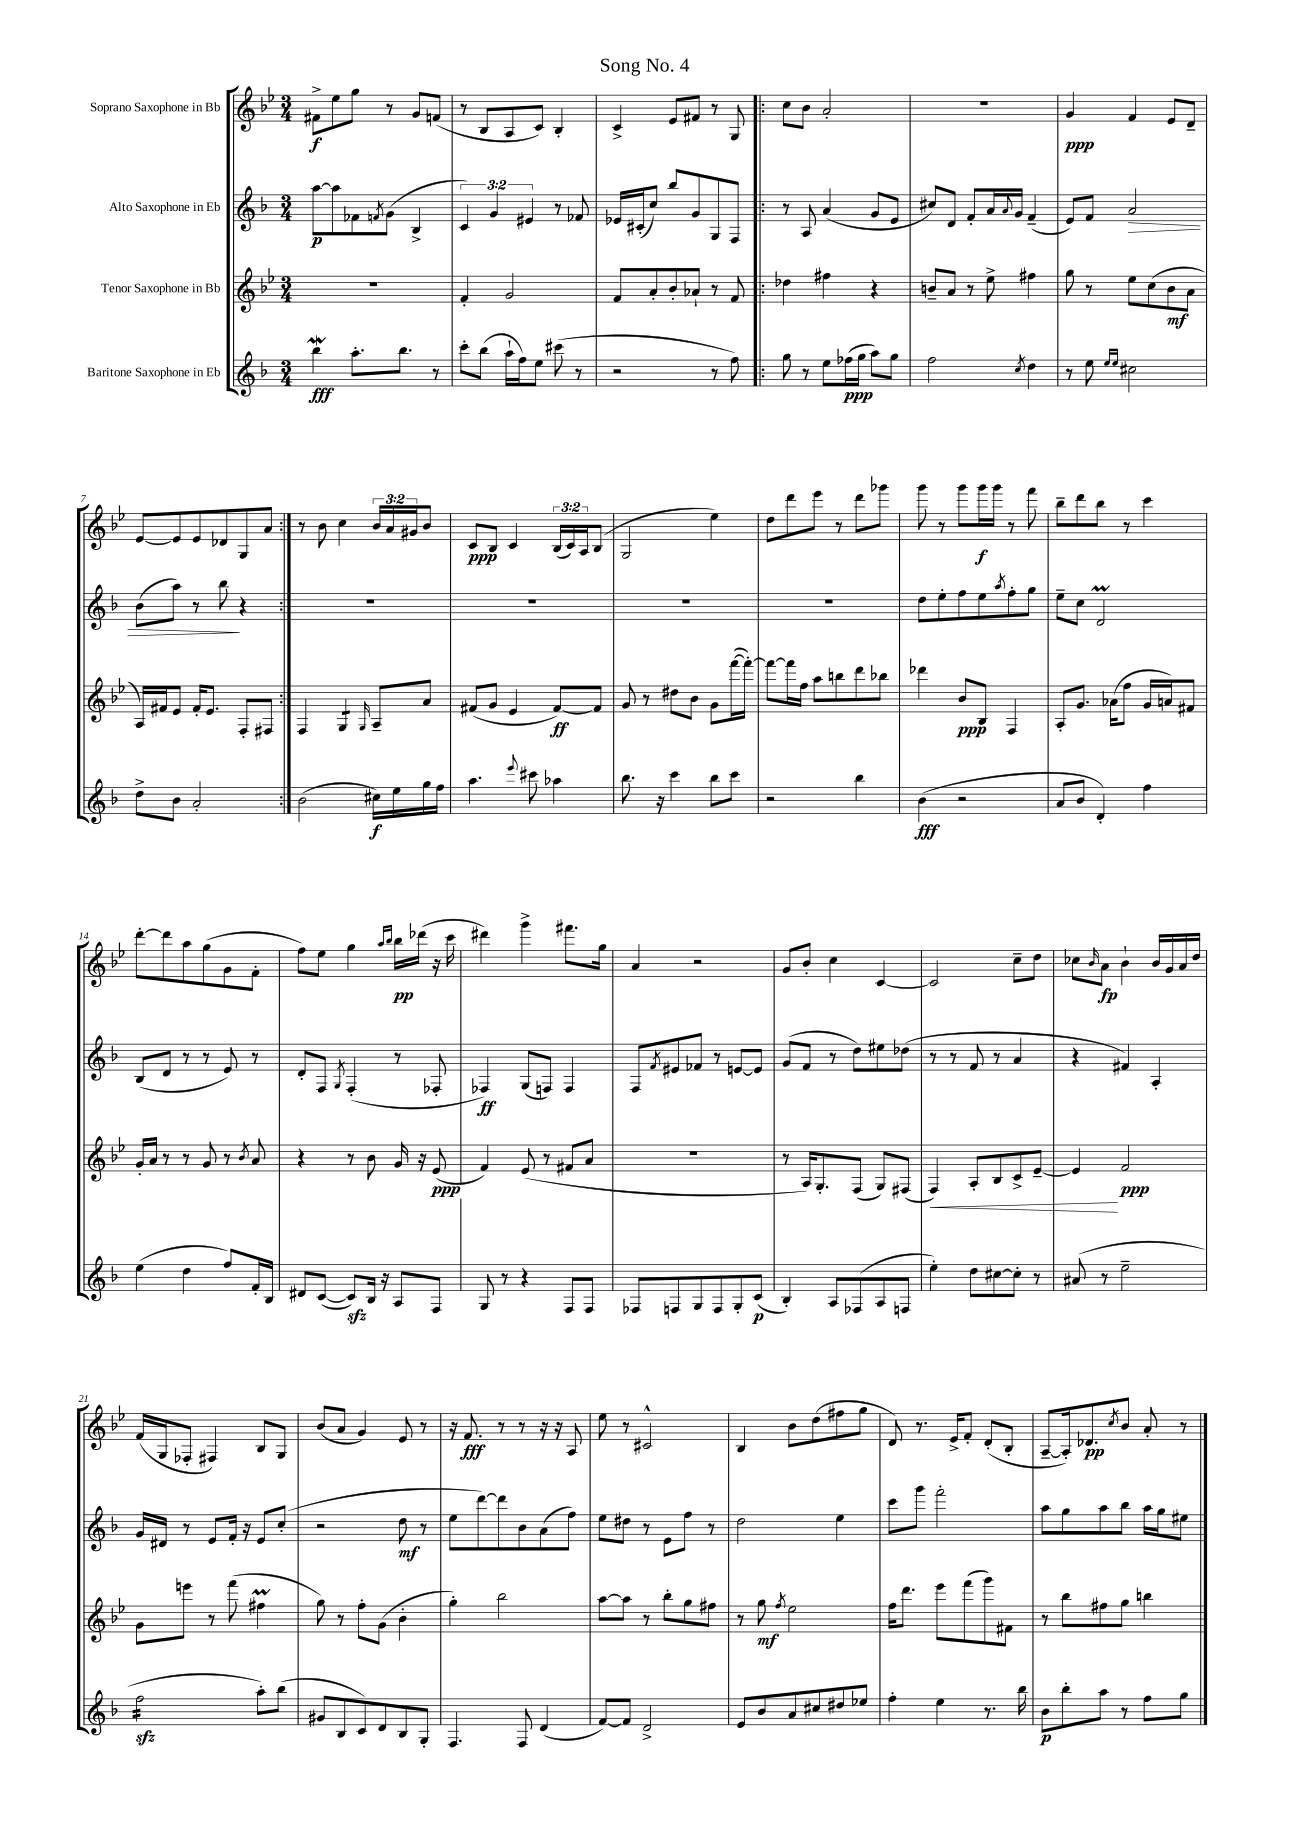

**kern	**kern	**kern	**kern
*staff4	*staff3	*staff2	*staff1
*clefG2	*clefG2	*clefG2	*clefG2
*k[b-]	*k[b-e-]	*k[b-]	*k[b-e-]
*M3/4	*M3/4	*M3/4	*M3/4
4bb-\	2.r	[8aa\L	8f#^\L
.	.	8aa\]	8ee-\
8.aa'\L	.	8f-\	8gg\J
.	.	8qf/	.
.	.	(8g\J	8r
8.bb-\J	.	.	.
.	.	4B-^/	8g/L
8r	.	.	(8f/J
=	=	=	=
8ccc'\L	4f'/	6c/)	8r
(8bb-\J	.	.	8B-/L
.	.	6g/	.
16aa`\LL	2g/	.	8A/
16ff\J)	.	.	.
.	.	6e#/	.
8ee\J	.	.	8c/J)
(8ccc#\	.	8r	4B-'/
8r	.	8f-/	.
=	=	=	=
2r	8f/L	16e-/LL	4c^/
.	.	(16c#'/J	.
.	8a'/	8cc/J)	.
.	8b-'/	8bb-/L	8e-/L
.	8a-`/J	8g/	8f#/J
8r	8r	8G/	8r
8ff\)	8f/	8F/J	8G/
=!|:	=!|:	=!|:	=!|:
8gg\	4dd-\	8r	8cc\L
8r	.	8A/	8b-\J
8ee\L	4ff#\	(4a/	2a'/
(16ff-\L	.	.	.
16gg\JJ	.	.	.
8aa\L)	4r	8g/L	.
8gg\J	.	8e/J	.
=	=	=	=
2ff\	8b~/L	8cc#/L)	2.r
.	8a/J	8d/J	.
.	8r	8f'/L	.
.	8ee-^\	16a/L	.
.	.	8qqa/	.
.	.	16g/JJ	.
8qcc/	.	.	.
4dd\	4ff#\	(4f~/	.
=	=	=	=
8r	8gg\	8e/L)	4g/
8ee\	8r	8f/J	.
16qqee/LL	.	.	.
16qqee/JJ	.	.	.
2cc#\	8ee-\L	2a/	4f/
.	(8cc\	.	.
.	8b-\	.	8e-/L
.	8a\J	.	8d~/J
=	=	=	=
8dd^\L	16A/LL)	(8b-\L	[8e-/L
.	16f#/J	.	.
8b-\J	8e-/J	8aa\J)	8e-/]
2a'/	16f#'/LK	8r	8e-/
.	8.e-/J	.	.
.	.	8bb-\	8d-/
.	8F'/L	4r	8G/
.	8F#/J	.	8a/J
=:|!	=:|!	=:|!	=:|!
(2b-\	4F/	2.r	8r
.	.	.	8b-\
.	4G/	.	4cc\
.	16qqG/	.	.
16cc#\LL)	8A~/L	.	24b-/LL
.	.	.	24a/
16ee\	.	.	.
.	.	.	24g#/J
16gg\	8a/J	.	8b-/J
16ff\JJ	.	.	.
=	=	=	=
4.aa\	(8f#/L	2.r	8c/L
.	8g/J	.	8B-/J
.	4e-/	.	4c/
8qqeee/	.	.	.
8ccc#\	.	.	.
4aa-\	[8f#/L)	.	(24B-/LL
.	.	.	24c/)
.	.	.	24A/J
.	8f#/]J	.	(8B-/J
=	=	=	=
8.bb-\	8g/	2.r	2G/
.	8r	.	.
16r	.	.	.
4ccc\	8dd#\L	.	.
.	8b-\J	.	.
8bb-\L	8g\L	.	4ee-\)
8ccc\J	([16fff\L	.	.
.	16fff'\_JJ)	.	.
=	=	=	=
2r	8fff\_L	2.r	8dd\L
.	16fff\]L	.	8ddd\
.	16ff\JJ	.	.
.	8aa\L	.	8eee-\J
.	8bb\	.	8r
4bb-\	8ddd\	.	8ddd\L
.	8bb-\J	.	8ggg-\J
=	=	=	=
(4b-\	4ddd-\	8dd\L	8ggg\
.	.	8ee'\	8r
2r	8b-/L	8ff\	8ggg\L
.	8B-/J	8ee\	16ggg\L
.	.	.	16ggg\JJ
.	.	8qaa/	.
.	4F/	8ff'\	8r
.	.	8gg\J	8fff\
=	=	=	=
8a/L	8A'/L	8ee~\L	8bb-~\L
8b-/J	8.g/J	8cc\J	8ddd\
4d'/)	.	2d/	8bb-\J
.	(16a-\LK	.	.
.	8ff\J	.	8r
4ff\	16g/LL	.	4ccc\
.	16a/J)	.	.
.	8f#/J	.	.
=	=	=	=
(4ee\	16g'/LL	(8B-/L	[8ddd'\L
.	16a/JJ	.	.
.	8r	8d/J	8ddd\]
4dd\	8r	8r	8aa\
.	8g/	8r	(8gg\
8ff/L)	8r	8e/)	8g\
.	8qb-/	.	.
16f'/L	8a/	8r	8f'\J
16B-/JJ	.	.	.
=	=	=	=
8d#/L	4r	8d'/L	8ff\L)
([8c/J	.	8F/J	8ee-\J
.	.	8qG/	.
8c/]L)	8r	(4F'/	4gg\
16B-/Jk	8b-\	.	.
16r	.	.	.
.	.	.	16qqaa/LL
.	.	.	16qqbb-/JJ
8A/L	16g/	8r	16bb-\LL
.	16r	.	(16ddd-\JJ
8F/J	(8e-/	8F-'/	16r
.	.	.	16ccc\
=	=	=	=
8G/	4f/)	4F-/)	4ddd#\)
8r	.	.	.
4r	(8e-/	(8G/L	4ggg^\
.	8r	8F/J)	.
8F/L	8f#/L	4F/	8.fff#\L
8F/J	8a/J	.	.
.	.	.	16gg\Jk
=	=	=	=
8F-/L	2.r	8F/L	4a/
.	.	8qf/	.
8F/	.	8e#/	.
8G/	.	8f-/J	2r
8F/	.	8r	.
8G'/	.	[8e/L	.
(8c/J	.	8e/]J	.
=	=	=	=
4B-'/)	8r	(8g/L	8g/L
.	16A/LK)	8f/J	8b-'/J
.	8.G'/	.	.
8A/L	.	8r	4cc\
(8F-/	(8F/J	8dd\L)	.
8A/	8G/L)	8ee#\	[4c/
8F/J	(8F#/J	(8dd-\J	.
=	=	=	=
4ee'\)	4F/)	8r	2c/]
.	.	8r	.
8dd\L	8A'/L	8f/	.
[8cc#\	8B-/	8r	.
8cc#'\]J	8c^/	4a/	8cc~\L
8r	[8e-~/J	.	8dd\J
=	=	=	=
(8a#/	4e-/]	4r	8cc-\L
.	.	.	16qqb-/
8r	.	.	8a\J
2ee~\	2f/	4f#/)	4b-`\
.	.	4A'/	16b-/LL
.	.	.	16g/
.	.	.	16a/
.	.	.	16dd/JJ
=	=	=	=
2ff\	8g\L	16g/LL	(16f/LL
.	.	16d#/JJ	16G/J
.	8eee\J	8r	8F-'/J
.	8r	8e/L	4F#/)
.	(8fff\	16f'/Jk	.
.	.	16r	.
8aa'\L)	4ff#\	8e/L	8B-/L
(8bb-\J	.	(8cc'/J	8G/J
=	=	=	=
8g#/L	8gg\)	2r	(8b-/L
8B-/	8r	.	8a/J
8c/)	8ff'\L	.	4g/)
8d/	(8g\J	.	.
8B-/	4b-'\	8dd\	8e-/
8G'/J	.	8r	8r
=	=	=	=
4.F/	4gg'\)	8ee\L	16r
.	.	.	8.f/
.	.	[8ddd\)	.
.	2bb-\	8ddd\]	8r
8F/	.	8b-\	8r
(4d/	.	(8a\	16r
.	.	.	16r
.	.	8ff\J)	8A/
=	=	=	=
[8f/L)	[8aa\L	8ee\L	8ee-\
8f/]J	8aa\]J	8dd#\J	8r
2d^/	8r	8r	2c#^^/
.	8bb-'\L	8e\L	.
.	8gg\	8ff\J	.
.	8ff#\J	8r	.
=	=	=	=
8e/L	8r	2dd\	4B-/
8b-/	8gg\	.	.
.	8qff/	.	.
8a/	2ee-\	.	8b-\L
8cc#/	.	.	(8dd\
8dd#/	.	4ee\	8ff#\
8ee-/J	.	.	8gg\J
=	=	=	=
4ff'\	16ff\LK	8ccc\L	8d/)
.	8.ddd\J	.	.
.	.	8ggg\J	8.r
4ee\	8eee-\L	2fff'\	.
.	.	.	16e-^/LK
.	(8fff\	.	8f'/J
8.r	8ggg\)	.	(8d'/L
.	8f#\J	.	8B-'/J
16bb-\	.	.	.
=	=	=	=
8b-\L	8r	8aa\L	[8A~/L
8bb-'\	8bb-\L	8gg\	16A'/]k)
.	.	.	8.d-/
8aa\J	8ff#\	8aa\	.
.	.	.	8qcc/
8r	8gg\J	8bb-\J	8b-/J
8ff\L	4bb\	16aa\LL	8a'/
.	.	16gg\J	.
8gg\J	.	8ee#\J	8r
==	==	==	==
*-	*-	*-	*-
